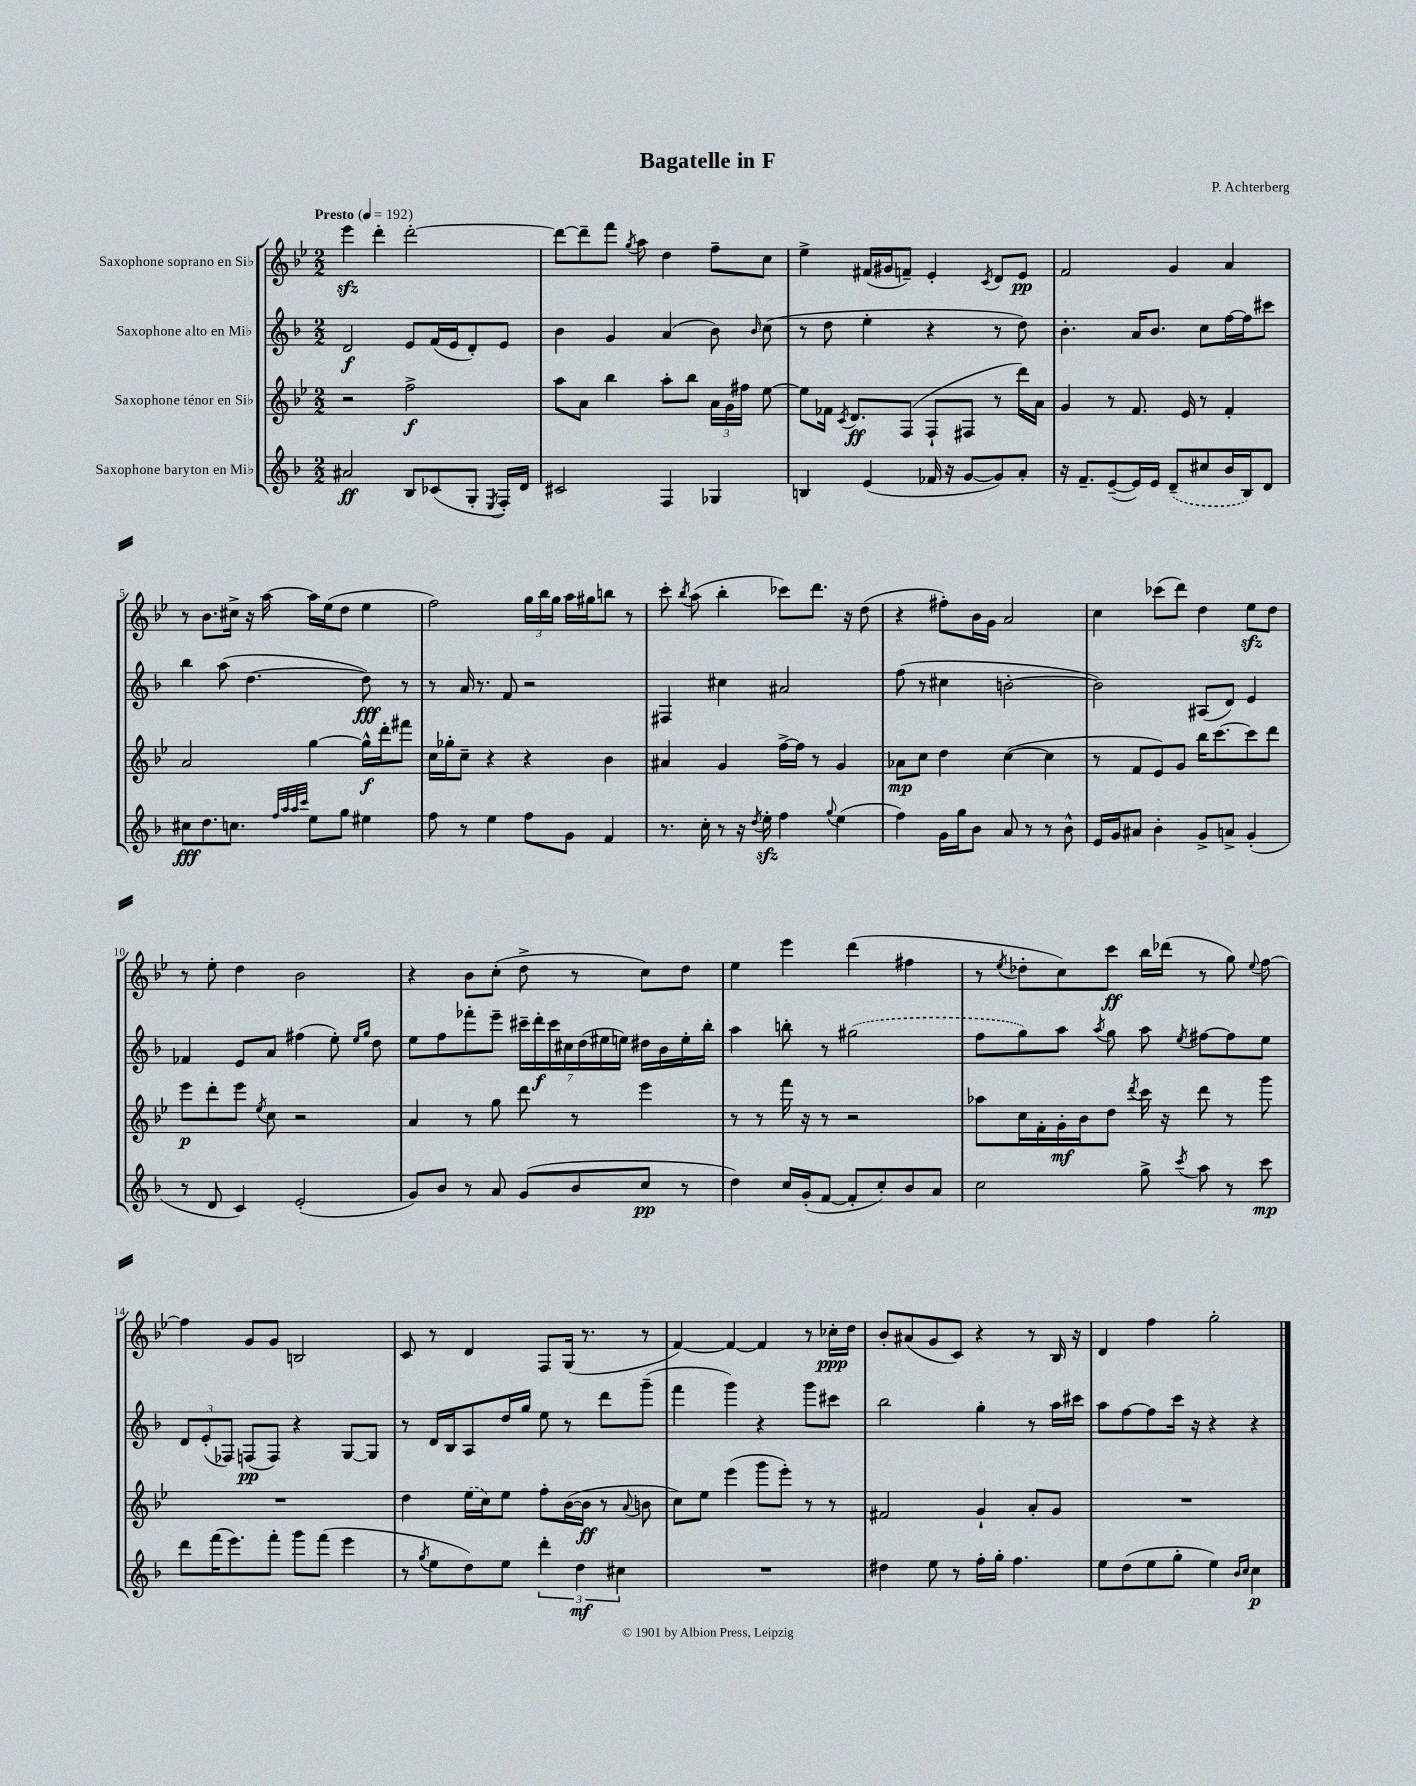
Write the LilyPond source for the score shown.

\header { title = "Bagatelle in F" composer = "P. Achterberg" }
<<
\new StaffGroup <<
\new Staff = "s0" \with { instrumentName = "Saxophone soprano en Sib" } {
    \clef treble \key bes \major \numericTimeSignature \time 2/2 \tempo "Presto" 4 = 192
    \autoBeamOff ees'''4\sfz d'''4-. d'''2~-. |
    d'''8[~ d'''8-- f'''8] \acciaccatura { g''8 } a''8 d''4 f''8[-- c''8] |
    ees''4-> fis'16[( gis'16 f'8]--) ees'4-. \acciaccatura { c'8 } d'8[ ees'8]\pp |
    f'2 g'4 a'4 |
    r8 bes'8.[ cis''16]-> r16 a''16~ a''16[ ees''16( d''8] ees''4 |
    f''2) \tuplet 3/2 { g''16[ bes''16 g''16] } a''16[ gis''16 b''8] r8 |
    c'''8-. \acciaccatura { bes''8 } a''8( bes''4-. ces'''8[) d'''8.] r16 d''8( |
    r4 fis''8[-.) bes'16 g'16] a'2 |
    c''4 ces'''8[( d'''8]) d''4 ees''8[\sfz d''8] |
    r8 ees''8-. d''4 bes'2 |
    r4 bes'8[ c''8]-.( d''8-> r8 c''8[) d''8] |
    ees''4 ees'''4 d'''4( fis''4 |
    r8 \acciaccatura { ees''8 } des''8[-. c''8) c'''8]\ff bes''16[ des'''16]( r8 g''8) \appoggiatura { ees''8 } f''8~ |
    f''4 g'8[ g'8] b2 |
    c'8 r8 d'4 f8[ g16]( r8. r8 |
    f'4~) f'4~ f'4 r8 ces''16[-.\ppp d''16] |
    bes'8[-. ais'8( g'8 c'8]) r4 r8 bes16 r16 |
    d'4 f''4 g''2-. \bar "|." |
}
\new Staff = "s1" \with { instrumentName = "Saxophone alto en Mib" } {
    \clef treble \key f \major \numericTimeSignature \time 2/2
    \autoBeamOff d'2\f e'8[ f'16( e'16 d'8-.) e'8] |
    bes'4 g'4 a'4( bes'8) \grace { bes'16 } c''8( |
    r8 d''8 e''4-. r4 r8 d''8) |
    bes'4.-. a'16[ bes'8.] c''8[ f''16~ f''16 cis'''8] |
    bes''4 a''8( d''4.~ d''8\fff) r8 |
    r8 a'16 r8. f'8 r2 |
    fis4 cis''4 ais'2 |
    f''8( r8 cis''4 b'2~-. |
    b'2) ais8[( d'8]) e'4 |
    fes'4 e'8[ a'8] fis''4( e''8-.) \grace { e''16[ g''16] } d''8 |
    e''8[ f''8 fes'''8-. e'''8]-- \tuplet 7/4 { cis'''16[-- d'''16-.\f cis'''16 cis''16 d''16( eis''16 e''16]) } dis''16[ bes'16 e''16-. bes''16]-. |
    a''4 b''8-. r8 \once \slurDashed gis''2( |
    f''8[ g''8) a''8] \acciaccatura { a''8 } g''8 a''8 \acciaccatura { e''8 } fis''8[~ fis''8 e''8] |
    \tuplet 3/2 { d'8[ e'8-.( fes8]) } f8[\pp( f8]) r4 g8[~ g8] |
    r8 d'16[ bes16 a8 d''16 g''16] e''8 r8 d'''8[ g'''8]--( |
    f'''4 g'''4) r4 g'''8[ cis'''8] |
    bes''2 g''4-. r8 a''16[ cis'''16] |
    a''8[ f''8~ f''8 c'''16] r16 r4 r4 \bar "|." |
}
\new Staff = "s2" \with { instrumentName = "Saxophone ténor en Sib" } {
    \clef treble \key bes \major \numericTimeSignature \time 2/2
    \autoBeamOff r2 f''2->\f |
    a''8[ a'8] bes''4 a''8[-. bes''8] \tuplet 3/2 { a'16[ g'16 fis''16] } ees''8~ |
    ees''8[ fes'16] \acciaccatura { c'8 } d'8.[\ff f8]( f8[-! fis8] r8 d'''16[) a'16] |
    g'4 r8 f'8. ees'16 r8 f'4-. |
    a'2 g''4~ g''16[-^\f d'''16-. fis'''8] |
    c''16[ ges''16-. c''8]-- r4 r4 bes'4 |
    ais'4 g'4 f''16[~-> f''16] r8 g'4 |
    aes'8[\mp c''8] d''4 c''4~( c''4 |
    r8 f'8[ ees'8) g'8] bes''16[ c'''8.~ c'''8 d'''8] |
    ees'''8[\p d'''8-. ees'''8] \acciaccatura { ees''8 } c''8 r2 |
    a'4 r8 g''8 d'''8 r8 ees'''4 |
    r8 r8 f'''16 r16 r8 r2 |
    aes''8[ c''16 f'16-. g'16-.\mf bes'16 d''8] \acciaccatura { d'''8 } c'''16 r16 d'''8 r8 g'''8 |
    R1 |
    d''4 \once \slurDashed ees''16[( c''16) ees''8] f''8[-. bes'16~( bes'16]\ff r8 \appoggiatura { a'8 } b'8 |
    c''8[) ees''8] ees'''4( g'''8[ ees'''8]-.) r8 r8 |
    fis'2 g'4-! a'8[-. g'8] |
    R1 \bar "|." |
}
\new Staff = "s3" \with { instrumentName = "Saxophone baryton en Mib" } {
    \clef treble \key f \major \numericTimeSignature \time 2/2
    \autoBeamOff ais'2\ff bes8[ ces'8( g8]-. \acciaccatura { e8 } f16[-.) d'16] |
    cis'2 f4 ges4 |
    b4 e'4( fes'16 r16 g'8[~ g'8) a'8]-. |
    r16 f'8.[-- e'8~--( e'16) e'16] \once \slurDashed d'8[--( cis''8 bes'16 bes16) d'8] |
    cis''8[\fff d''8. c''8.] \grace { f''32[ a''32 a''32 c'''32] } e''8[ g''8] eis''4 |
    f''8 r8 e''4 f''8[ g'8] f'4 |
    r8. c''16-. r8 r16 \acciaccatura { d''8 } e''16-.\sfz f''4 \appoggiatura { g''8 } e''4( |
    f''4) g'16[ g''16 bes'8] a'8 r8 r8 bes'8-^ |
    e'16[ g'16 ais'8] bes'4-. g'8[-> a'8]-> g'4-.( |
    r8 d'8 c'4) e'2-.( |
    g'8[) bes'8] r8 a'8 g'8[( bes'8 c''8]\pp r8 |
    d''4) c''16[ g'16-.( f'8]~ f'8[-. c''8-.) bes'8 a'8] |
    c''2 g''8-> \acciaccatura { c'''8 } a''8 r8 c'''8\mp |
    d'''8[ f'''16( e'''8.) f'''8]-. g'''8[ f'''8]( e'''4 |
    r8 \acciaccatura { g''8 } e''8[ d''8) e''8] \tuplet 3/2 { d'''4-. d''4\mf cis''4 } |
    R1 |
    dis''4 e''8 r8 f''16[-. g''16]-. f''4. |
    e''8[ d''8( e''8 g''8]-. e''4) \grace { bes'16[ c''16] } c''4\p \bar "|." |
}
>>
>>
